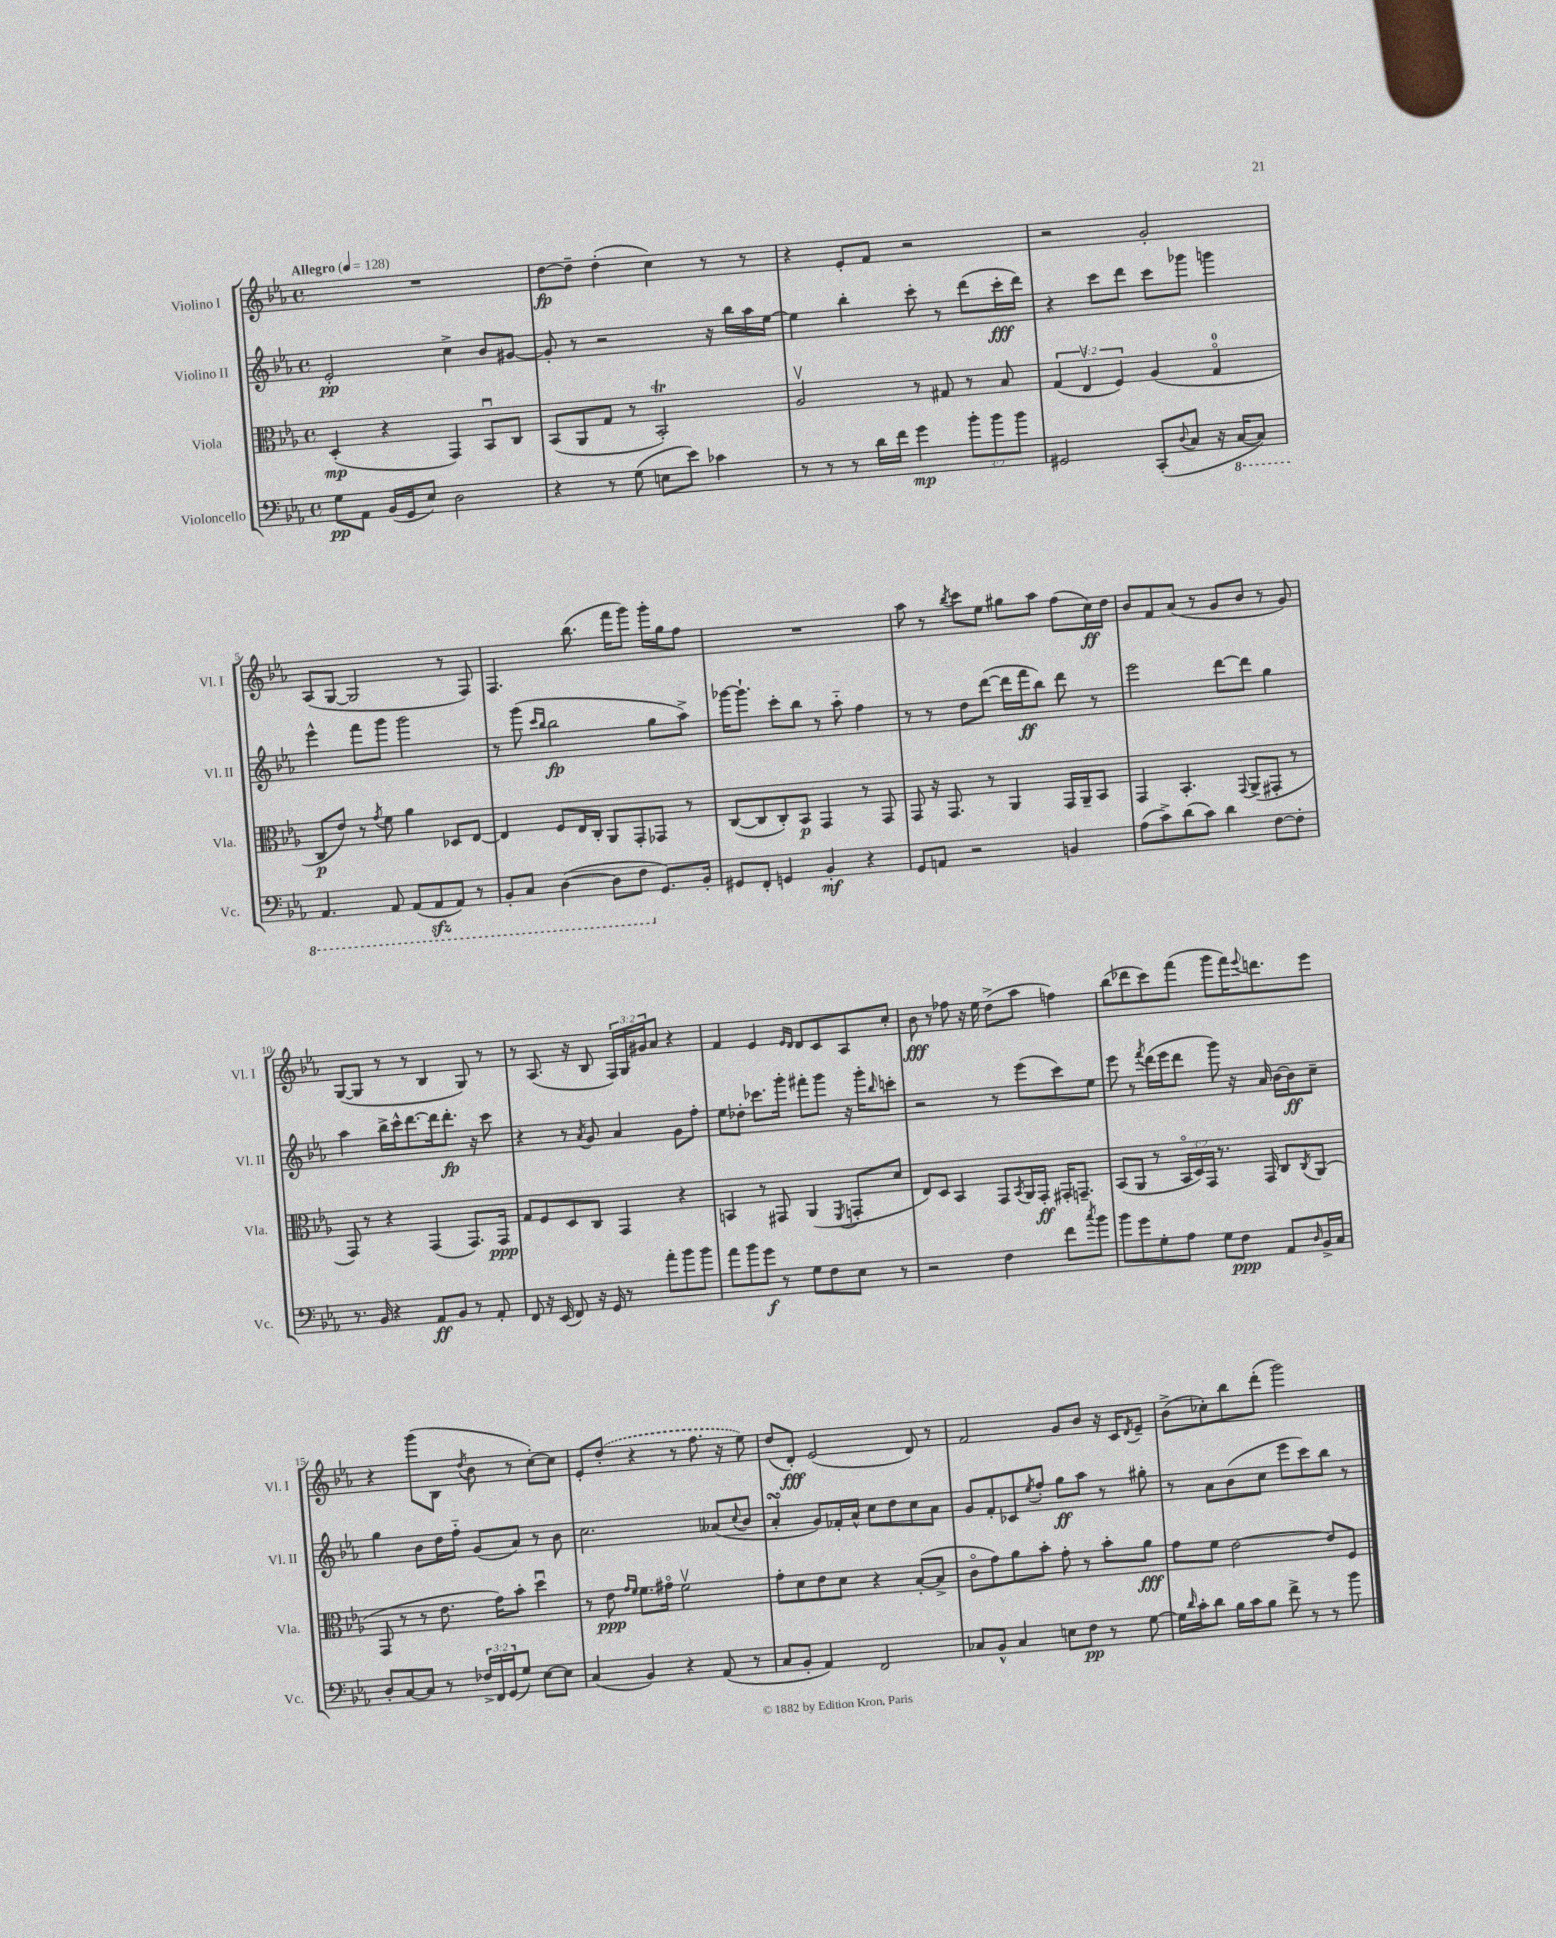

**kern	**kern	**kern	**kern
*staff4	*staff3	*staff2	*staff1
*clefF4	*clefC3	*clefG2	*clefG2
*k[b-e-a-]	*k[b-e-a-]	*k[b-e-a-]	*k[b-e-a-]
*M4/4	*M4/4	*M4/4	*M4/4
*met(c)	*met(c)	*met(c)	*met(c)
*MM128	*MM128	*MM128	*MM128
8G\L	(4D'/	2e-'/	1r
8AA-\J	.	.	.
(16BB-/LL	4r	.	.
16GG/J	.	.	.
8E-/J)	.	.	.
2D\	4GG/)	4cc^\	.
.	8BB-u/L	8b-/L	.
.	8C/J	[8g#/J	.
=	=	=	=
4r	(8BB-/L	8g#'/]	[8dd\L
.	8AA-/	8r	8dd~\]J
8r	8G/J	2r	(4dd'\
(8G\	8r	.	.
8E\L	2BB-'/)	.	4cc\)
8e-\J)	.	.	.
4c-\	.	16r	8r
.	.	16bb-\LL	.
.	.	16aa-\	8r
.	.	[16ee-\JJ	.
=	=	=	=
8r	2A-v/	4ee-\]	4r
8r	.	.	.
8r	.	4bb-'\	8e-'/L
16d\LL	.	.	8f/J
16f\JJ	.	.	.
4g\	8r	8ccc'\	2r
.	8G#/	8r	.
12b-'\L	8r	(8ddd\L	.
12b-\	.	.	.
.	8B-/	16ccc'\L	.
12b-\J	.	.	.
.	.	16ddd\JJ)	.
=	=	=	=
2GG#/	(6G/	4r	2r
.	6E-v/	.	.
.	.	8ccc\L	.
.	6F/)	.	.
.	.	8ddd\J	.
(8CC'/L	(4A-/	8ccc\L	2g'/
8qqD/	.	.	.
8C/J	.	8ggg-\J	.
16r	4Go/	4ggg\	.
[16CC/LK	.	.	.
8CC/]J)	.	.	.
=	=	=	=
4.AAA-/	8C/L	4eee-^^\	(8A-/L
.	8e-/J)	.	[8G/J
.	8r	8fff\L	2G/]
.	8qg/	.	.
8AAA-/	8f\	8ggg\J	.
(8AAA-/L	4a-\	2ggg\	.
8AAA-/	.	.	.
8AAA-/J)	8D-/L	.	8r
8r	[8E-/J	.	8F/)
=	=	=	=
8BBB-'/L	4E-/]	8r	4.F/
8CC/J	.	(8ggg\	.
.	.	16qqccc/LL	.
.	.	16qqbb-/JJ	.
([4DD\	8F/L	2bb-\	.
.	16E-/L	.	(8.bb-\
.	16C'/JJ	.	.
8DD\]L	8AA-/L	.	.
.	.	.	16fff\LK
8FF\J	8GG'/	.	8ggg\J)
8.GG/L)	8GG-/J	8gg\L	16ggg'\LL
.	.	.	16gg\J
.	8r	8aa-^\J)	8ff\J
16BB-'/Jk	.	.	.
=	=	=	=
8GG#/L	([8C/L	[16ggg-\LK	1r
.	.	8.ggg-`\]J	.
8FF'/J	8C/]	.	.
4GG/	8C'/)	8ccc'\L	.
.	8BB-/J	8bb-\J	.
4BB-'/	4GG/	8r	.
.	.	8aa-'~\	.
4r	8r	4ff\	.
.	8GG/	.	.
=	=	=	=
8GG/L	8GG/	8r	8aa-\
8AA/J	16r	8r	8r
.	8.GG/	.	.
.	.	.	8qbb-/
2r	.	8dd\L	8ccc\L
.	8r	([8ddd\J	8ee-\J
.	4AA-/	16ddd\]LL	8gg#\L
.	.	16fff\J	.
.	.	8bb-\J)	8aa-\J
4BB/	16GG/LL	8ddd\	(8ff\L
.	16AA-~/J	.	.
.	8BB-/J	8r	16cc\L)
.	.	.	16dd\JJ
=	=	=	=
(8A-\L	4GG/	2eee-\	8b-/L
8c^\)	.	.	8f/
(8d\	4.BB-'/	.	(8a-/J
8c\J)	.	.	8r
4d\	.	[8ddd\L	8g/L
.	8qqGG/	.	.
.	(8AA-^/L	8ddd\]J	8b-/J
[8F\L	8GG#'/J	4gg\	8r
8F'\]J	8r	.	8g/)
=	=	=	=
8.r	8GG/)	4aa-\	([8G/L
.	8r	.	8G/]J
16BB-/	.	.	.
4r	4r	16bb-^\LL	8r
.	.	16ccc^^\J	.
.	.	[8.ddd\	8r
8AA-/L	(4GG/	.	4B-/
.	.	16ddd\]k	.
8BB-/J	.	8.ddd'\J	.
8r	8.GG/L)	.	8G/)
.	.	16r	.
8AA-'/	.	8ccc\	8r
.	16GG/Jk	.	.
=	=	=	=
8FF/	8G/L	4r	8r
16r	8F/	.	(8.A-/
(16EE-/	.	.	.
8FF/)	8D/	8r	.
.	.	.	16r
.	.	8qa-/	.
16r	8C/J	8g/	8B-/
16GG/	.	.	.
8r	4GG/	4a-/	24F/LL)
.	.	.	24G/
.	.	.	24g#/J
8a-'\L	.	.	8a-/J
8b-\	4r	8g\L	4r
8b-\J	.	8ff'\J	.
=	=	=	=
8a-\L	4BB/	8ee-\L	4f/
8b-\	.	8dd-'\J	.
8g\J	8r	8.ccc-\L	4e-/
8r	8GG#/	.	.
.	.	16ggg'\Jk	.
.	.	.	16qqe-/LL
.	.	.	16qqd/JJ
8G\L	(4AA-/	8fff#'\L	8d/L
8F\	.	8ggg\J	8c/
.	8qFF/	.	.
8E-\J	8GG'/L	16r	8A-/
.	.	16ggg'\LK	.
.	.	16qqbb-/	.
8r	8d/J	8ccc'\J	8cc'/J
=	=	=	=
2r	8E-/L)	2r	8b-\
.	8D/J	.	8r
.	4BB-/	.	8ff-\
.	.	.	16r
.	.	.	16ee-\
4F\	8GG/L	8r	(8dd^\L
.	8qBB-/	.	.
.	16AA-/L	(8eee-\L	8aa-\J
.	16GG'/JJ	.	.
8f\L	16GG#'/LK	8ccc\)	4ff\)
.	8.GG~/J	.	.
8qcc/	.	.	.
8b-\J	.	8ee-\J	.
=	=	=	=
8b-\L	(8BB-/L	8eee-\	(8bb-\L
8g\	8AA-/J	8r	8ddd-\
.	.	8qfff/	.
8G'\	8r	(16ddd\LL	8ccc\)
.	.	16eee-\J	.
8A-\J	24BB-o/LL	8ddd\J	(8fff\J
.	24D/)	.	.
.	24GG/JJ	.	.
8G\L	8.r	8ggg\)	8ggg\L
8F\J	.	16r	16fff\K)
.	.	.	8qqeee-/
.	16GG/	16a-/	8.ddd\
8AA-/L	8C/L	[16b-\LL	.
.	.	16b-\]J	.
16qqD/	8qC/	.	.
16BB-^/L	(8AA-/J	8cc~\J	8eee-\J
16C/JJ	.	.	.
=	=	=	=
8D'/L	8GG/	4gg\	4r
[8C/	8r	.	.
8C/]J	8r	8b-\L	(8ggg\L
8r	8.e-\	16dd\L	8B-\J
.	.	16ff'~\JJ	.
.	.	.	8qdd/
24F-^/LL	.	(8g/L	8b-\
24FF/	.	.	.
.	16g\LK)	.	.
(24GG/J	.	.	.
8G/J)	8b-'\J	8a-/J)	8r
[8E-\L	4ddu\	8r	[8cc'\L)
8E-\]J	.	8b-\	8cc\]J
=	=	=	=
(4C/	8r	2.cc\	8e-'/L
.	8e-\	.	(8dd'/J
.	16qqg/LL	.	.
.	16qqf/JJ	.	.
4BB-/)	8.f\L	.	4r
.	16g#o\Jk	.	.
4r	2fv\	.	8r
.	.	.	8.ff\
(8AA-/	.	(8a--/L	.
.	.	.	16r
.	.	8qqcc/	.
8r	.	8b-/J	8ee-\)
=	=	=	=
8C/L	8g'\L	4a-'/	(8dd/L
8BB-'/J	8d\	.	8d'/J)
4AA-/)	8e-\	8g/L)	(2e-/
.	8d\J	16f-'/L	.
.	.	16a-^^/JJ	.
2FF/	4r	8cc\L	.
.	.	8dd\	.
.	([8B-'/L	8cc\	8d/)
.	8B-^/]J	8a-\J	8r
=	=	=	=
8C-/L	8co\L	8g/L	2f/
8BB-^^/J	8g\)	8f'/	.
4C-/	8a-\	8c-/	.
.	.	8qee-/	.
.	8b-'\J	8ff'/J	.
8E\L	8g'\	8gg\L	8g/L
8F\J	8r	8aa-\J	8b-/J
8r	8b-'\L	8r	16r
.	.	.	16c/LK
.	.	.	8qd/
[8G\	8a-\J	8gg#'\	8e-~/J
=	=	=	=
16G\]LL	8g\L	8r	(8b-^\L
16qqd/	.	.	.
16c'\J	.	.	.
8d\J	8f\J	8a-\L	8cc-'\)
16B-\LL	[2e-\	(8b-\	8bb-\
16c\J	.	.	.
8B-\J	.	8cc\J	(8ddd'\J
8f^\	.	8eee-\L	2ggg\)
8r	.	8ccc\)	.
8r	8e-/]L	8bb-\J	.
8b-\	8F/J	8r	.
==	==	==	==
*-	*-	*-	*-
